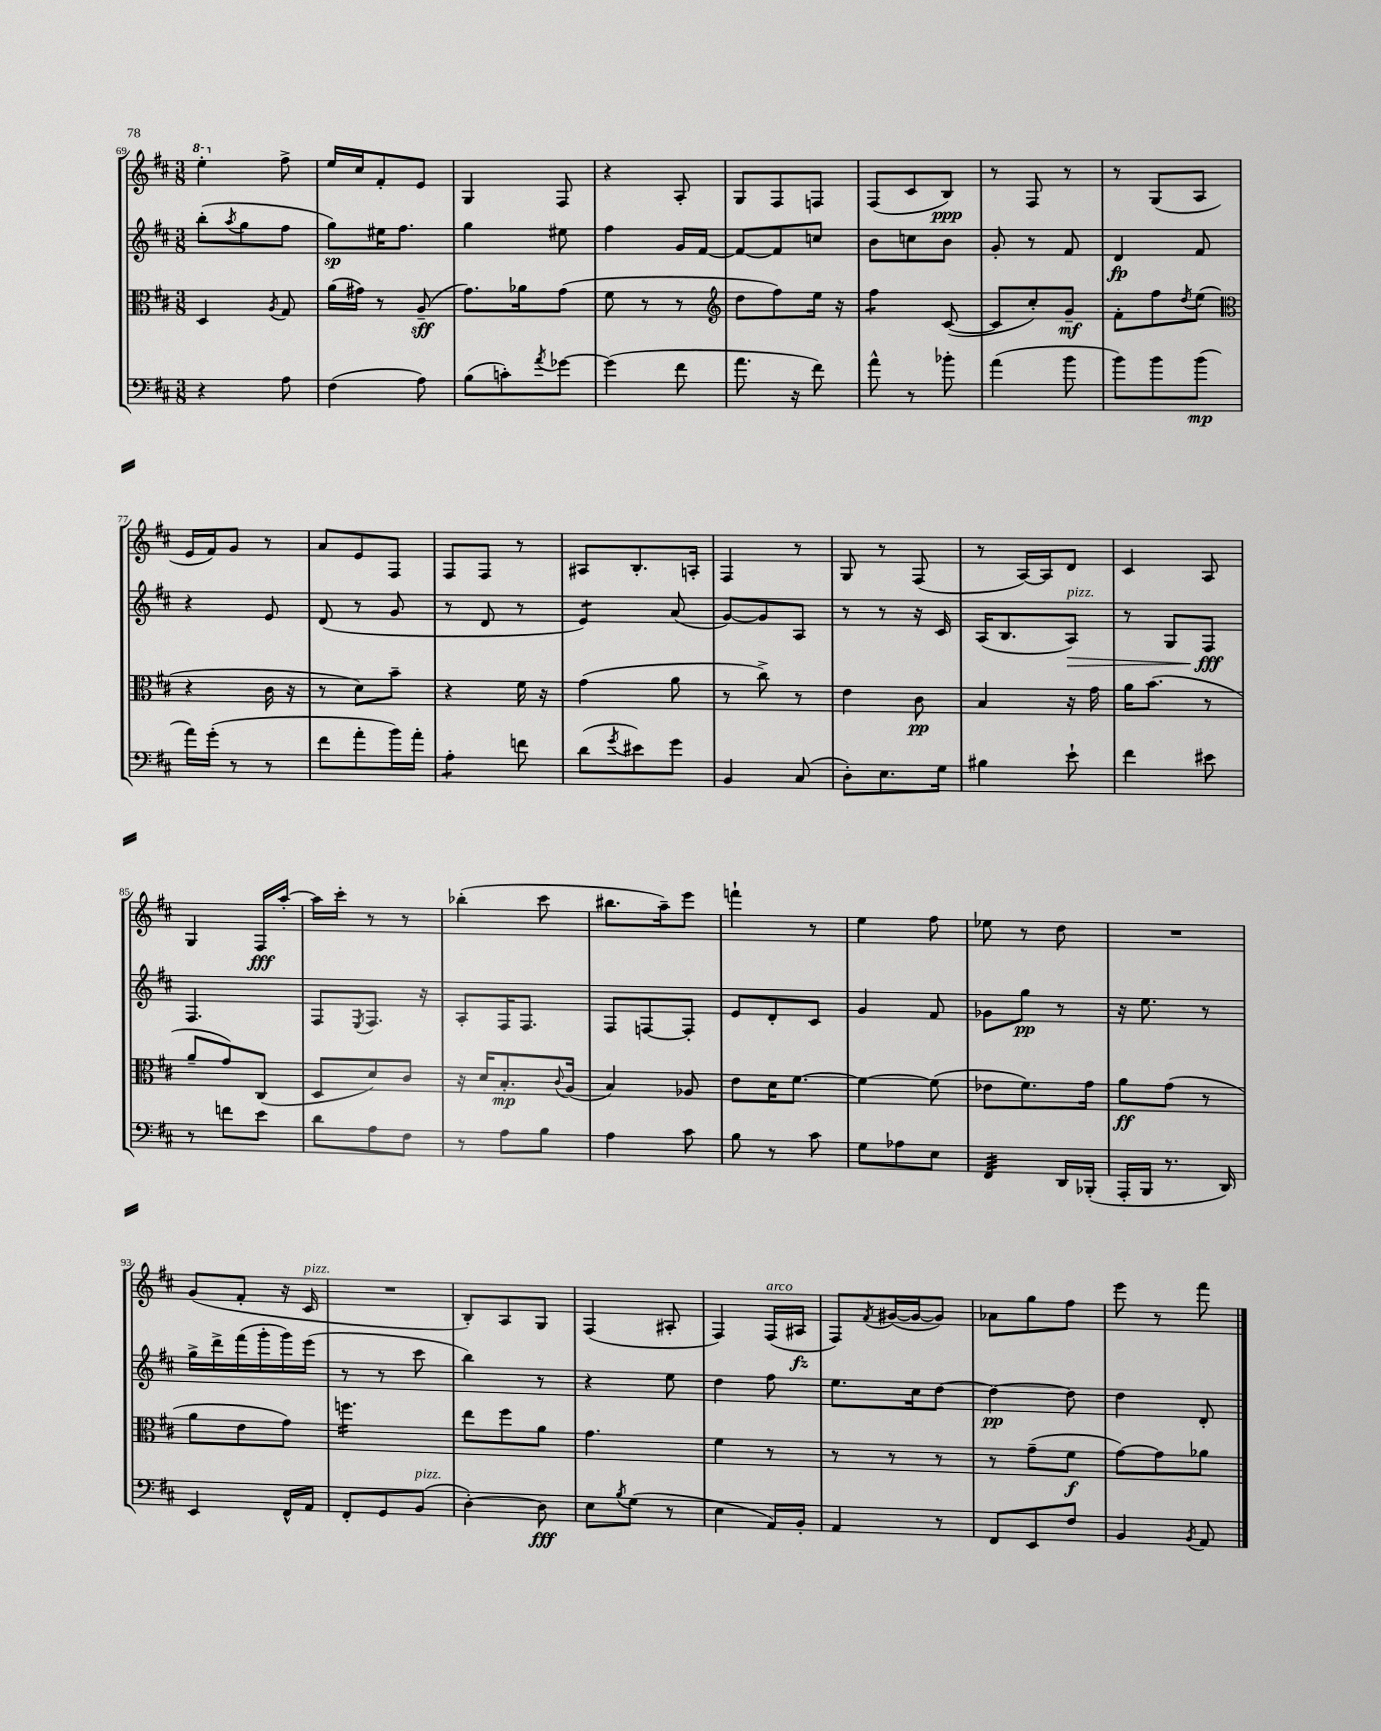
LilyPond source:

<<
\new StaffGroup <<
\new Staff = "s0" {
    \clef treble \key d \major \numericTimeSignature \time 3/8
    \ottava #1 e'''4-. \ottava #0 fis''8-> |
    e''16 cis''16 fis'8-. e'8 |
    g4 fis8 |
    r4 a8-. |
    g8 fis8 f8 |
    fis8( cis'8 b8\ppp) |
    r8 fis8 r8 |
    r8 g8( a8 |
    e'16 fis'16) g'8 r8 |
    a'8 e'8 fis8 |
    fis8 fis8 r8 |
    ais8 b8.-. a16-. |
    fis4 r8 |
    g8 r8 fis8( |
    r8 a16~) a16 d'8 |
    cis'4 a8 |
    g4 fis16\fff a''16~-. |
    a''16 cis'''16-. r8 r8 |
    bes''4-.( cis'''8 |
    bis''8. a''16--) e'''8 |
    f'''4-! r8 |
    e''4 fis''8 |
    ees''8 r8 d''8 |
    R4. |
    g'8( fis'8-. r16 cis'16^\markup { \italic "pizz." } |
    R4. |
    b8-.) a8 g8 |
    fis4( ais8-. |
    fis4) fis16^\markup { \italic "arco" }( ais16\fz |
    fis8) \acciaccatura { fis'8 } gis'16~( gis'16~ gis'8) |
    aes'8 g''8 fis''8 |
    e'''8 r8 fis'''8 \bar "|." |
}
\new Staff = "s1" {
    \clef treble \key d \major \numericTimeSignature \time 3/8
    b''8-.( \acciaccatura { a''8 } g''8 fis''8 |
    g''8\sp) eis''16 fis''8. |
    g''4 eis''8 |
    fis''4 g'16 fis'16~ |
    fis'8~ fis'8 c''8 |
    b'8 c''8 b'8 |
    g'8-. r8 fis'8 |
    d'4\fp fis'8 |
    r4 e'8 |
    d'8( r8 g'8 |
    r8 d'8 r8 |
    e'4:8) a'8( |
    g'8~) g'8 a8 |
    r8 r8 r16 cis'16 |
    a16( b8. a8\>^\markup { \italic "pizz." }) |
    r8 g8 fis8\fff\! |
    fis4. |
    fis8 \acciaccatura { e8 } fis8. r16 |
    a8-. fis16 fis8. |
    fis8 f8~ f8-. |
    e'8 d'8-. cis'8 |
    g'4 fis'8 |
    ges'8 g''8\pp r8 |
    r16 e''8. r8 |
    g''16-> d'''16-> fis'''16( g'''16-. g'''16) e'''16( |
    r8 r8 cis'''8 |
    b''4) r8 |
    r4 e''8 |
    d''4 fis''8 |
    e''8. cis''16 d''8~ |
    d''4~\pp d''8 |
    d''4 d'8-. \bar "|." |
}
\new Staff = "s2" {
    \clef alto \key d \major \numericTimeSignature \time 3/8
    d4 \acciaccatura { a8 } g8 |
    a'16( gis'16) r8 a8--\sff( |
    g'8.) aes'16 g'8( |
    fis'8 r8 r8 |
    \clef treble d''8 fis''8) e''16 r16 |
    fis''4:8 cis'8~( |
    cis'8 cis''8-.) g'8--\mf |
    fis'8-. fis''8 \acciaccatura { d''8 } e''8( |
    \clef alto r4 cis'16 r16 |
    r8 d'8) b'8-- |
    r4 fis'16 r16 |
    g'4( a'8 |
    r8 cis''8->) r8 |
    e'4 cis'8\pp |
    b4 r16 g'16 |
    a'16 b'8.( r8 |
    a'8-- g'8) cis8( |
    d8 d'8) cis'8 |
    r16 d'16 b8.-.\mp \appoggiatura { cis'8 } a16( |
    b4) aes8 |
    e'8 d'16 fis'8.~ |
    fis'4~ fis'8( |
    ees'8 fis'8.) g'16 |
    a'8\ff g'8( r8 |
    a'8 e'8 g'8) |
    f''4.:16 |
    e''8 fis''8 a'8 |
    g'4. |
    fis'4 r8 |
    r8 r8 r8 |
    r8 g'8--( fis'8\f |
    g'8~) g'8 aes'8 \bar "|." |
}
\new Staff = "s3" {
    \clef bass \key d \major \numericTimeSignature \time 3/8
    r4 a8 |
    fis4( a8) |
    b8( c'8-.) \acciaccatura { a'8 } ges'8~ |
    ges'4( fis'8 |
    a'8. r16 fis'8) |
    a'8-^ r8 bes'8-. |
    a'4( b'8 |
    b'8) b'8 b'8\mp( |
    a'16) g'16-.( r8 r8 |
    fis'8 a'8-. b'16) a'16-. |
    a4:8-. f'8 |
    d'8( \acciaccatura { g'8 } eis'8) g'8 |
    b,4 cis8( |
    d8-.) e8. g16 |
    bis4 e'8-! |
    fis'4 eis'8 |
    r8 f'8 e'8 |
    d'8 a8 fis8 |
    r8 a8 b8 |
    a4 cis'8 |
    b8 r8 cis'8 |
    g8 aes8 e8 |
    fis,4:32 d,16 bes,,16-.( |
    a,,16-. b,,16 r8. d,16) |
    e,4 fis,16-^ a,16 |
    fis,8-. g,8 b,8^\markup { \italic "pizz." }( |
    d4~-.) d8\fff |
    e8 \acciaccatura { b8 } g8( r8 |
    e4 a,16) b,16-. |
    a,4 r8 |
    fis,8 e,8 fis8 |
    b,4 \acciaccatura { b,8 } a,8 \bar "|." |
}
>>
>>
\layout { \context { \Score currentBarNumber = #69 } }
